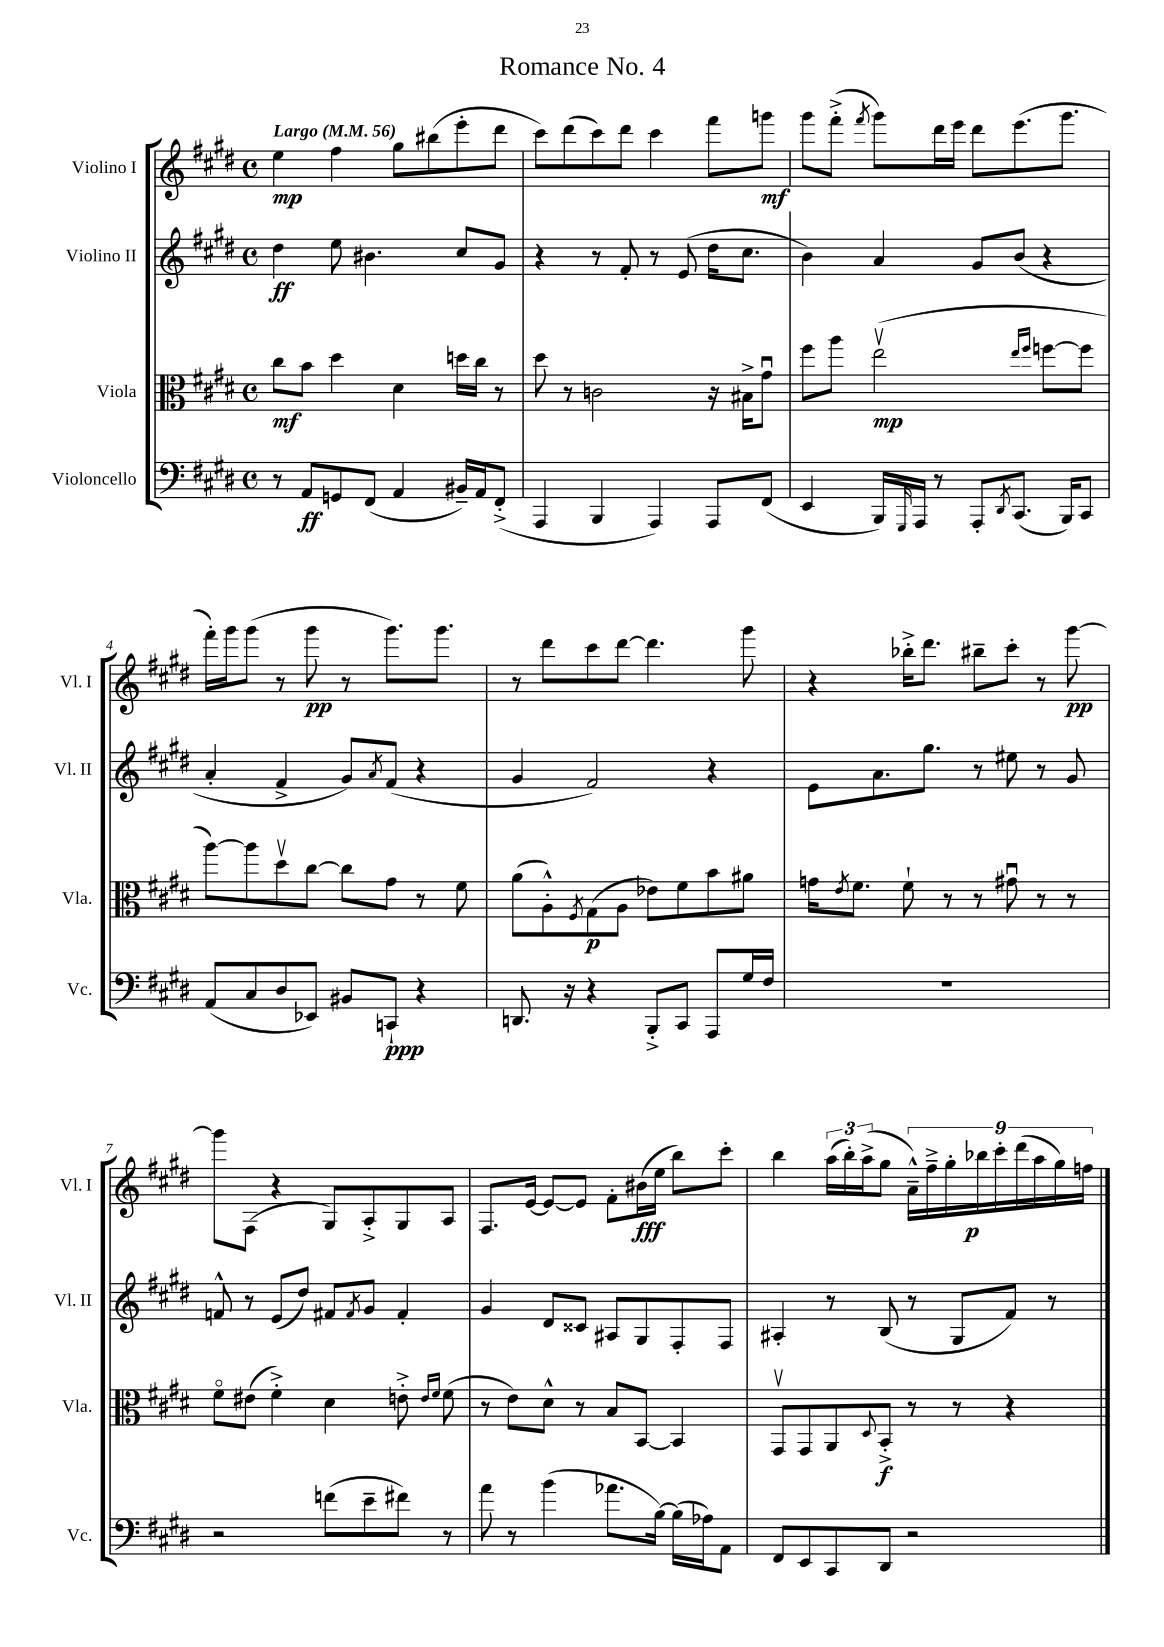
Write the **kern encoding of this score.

**kern	**dynam	**kern	**dynam	**kern	**dynam	**kern	**dynam
*part4	*part4	*part3	*part3	*part2	*part2	*part1	*part1
*staff4	*staff4	*staff3	*staff3	*staff2	*staff2	*staff1	*staff1
*I"Violoncello	*	*I"Viola	*	*I"Violino II	*	*I"Violino I	*
*I'Vc.	*	*I'Vla.	*	*I'Vl. II	*	*I'Vl. I	*
*clefF4	*	*clefC3	*	*clefG2	*	*clefG2	*
*k[f#c#g#d#]	*	*k[f#c#g#d#]	*	*k[f#c#g#d#]	*	*k[f#c#g#d#]	*
*M4/4	*	*M4/4	*	*M4/4	*	*M4/4	*
*met(c)	*	*met(c)	*	*met(c)	*	*met(c)	*
*MM56	*	*MM56	*	*MM56	*	*MM56	*
=1	=1	=1	=1	=1	=1	=1	=1
!	!	!	!	!	!	!LO:TX:a:B:t=Largo	!
8r	.	8cc#\L	mf	4dd#\	ff	4ee\	mp
8AA/L	ff	8b\J	.	.	.	.	.
8GGn/	.	4dd#\	.	8ee\	.	4ff#\	.
(8FF#/J	.	.	.	4.b#X\	.	.	.
4AA/	.	4d#\	.	.	.	8gg#\L	.
.	.	.	.	.	.	(8bb#X\	.
16BB#X~/LL)	.	16ddn\LL	.	8cc#/L	.	8eee'\	.
16AA/J	.	16cc#\JJ	.	.	.	.	.
(8FF#'^/J	.	8r	.	8g#/J	.	8ddd#\J	.
=2	=2	=2	=2	=2	=2	=2	=2
4AAA/	.	8dd#\	.	4r	.	8ccc#\L)	.
.	.	8r	.	.	.	(8ddd#\	.
4BBB/	.	2cn\	.	8r	.	8ccc#\)	.
.	.	.	.	8f#'/	.	8ddd#\J	.
4AAA/)	.	.	.	8r	.	4ccc#\	.
.	.	.	.	(8e/	.	.	.
8AAA/L	.	16r	.	16dd#\KL	.	8fff#\L	.
.	.	16B#X^\KL	.	8.cc#\J	.	.	.
(8FF#/J	.	8g#u\J	.	.	.	8gggn\J	mf
=3	=3	=3	=3	=3	=3	=3	=3
4EE/	.	8ff#\L	.	4b\)	.	8ggg#\L	.
.	.	8aa\J	.	.	.	(8fff#'^\J	.
.	.	.	.	.	.	8qfff#/	.
16BBB/LL)	.	(2eev\	mp	4a/	.	8ggg#\L)	.
16qqGGG#/	.	.	.	.	.	.	.
16AAA/JJ	.	.	.	.	.	.	.
8r	.	.	.	.	.	16ddd#\L	.
.	.	.	.	.	.	16eee\JJ	.
8AAA'/L	.	.	.	8g#/L	.	8ddd#\L	.
8qDD#/	.	.	.	.	.	.	.
(8.CC#/J	.	.	.	(8b/J	.	(8.eee\	.
.	.	16qqee/LL	.	.	.	.	.
.	.	16qqff#/JJ	.	.	.	.	.
.	.	[8ffn\L	.	4r	.	.	.
16BBB/KL)	.	.	.	.	.	8.ggg#\J	.
8CC#/J	.	8ff\J]	.	.	.	.	.
!!LO:LB:g=z
=4	=4	=4	=4	=4	=4	=4	=4
(8AA/L	.	[8aa\L)	.	4a'/	.	16fff#'\LL)	.
.	.	.	.	.	.	16ggg#\J	.
8C#/	.	8aa\]	.	.	.	(8ggg#\J	.
8D#/	.	8dd#v\	.	4f#^/	.	8r	.
8EE-X/J)	.	[8cc#\J	.	.	.	8ggg#\	pp
8BB#X/L	.	8cc#\L]	.	8g#/L)	.	8r	.
.	.	.	.	8qa/	.	.	.
8CCn`/J	ppp	8g#\J	.	(8f#/J	.	8.ggg#\L)	.
4r	.	8r	.	4r	.	.	.
.	.	.	.	.	.	8.ggg#\J	.
.	.	8f#\	.	.	.	.	.
=5	=5	=5	=5	=5	=5	=5	=5
8.DDn/	.	(8a\L	.	4g#/	.	8r	.
.	.	8A'^^\)	.	.	.	8ddd#\L	.
16r	.	.	.	.	.	.	.
.	.	8qF#/	.	.	.	.	.
4r	.	(8G#\	p	2f#/)	.	8ccc#\	.
.	.	8A\J	.	.	.	[8ddd#\J	.
8BBB'^/L	.	8e-X\L)	.	.	.	4.ddd#\]	.
8CC#/J	.	8f#\	.	.	.	.	.
8AAA/L	.	8b\	.	4r	.	.	.
16G#/L	.	8a#X\J	.	.	.	8ggg#\	.
16F#/JJ	.	.	.	.	.	.	.
=6	=6	=6	=6	=6	=6	=6	=6
1r	.	16gn\KL	.	8e\L	.	4r	.
.	.	8qe/	.	.	.	.	.
.	.	8.f#\J	.	.	.	.	.
.	.	.	.	8.a\	.	.	.
.	.	8f#`\	.	.	.	16bb-X'^\KL	.
.	.	.	.	8.gg#\J	.	8.ddd#\J	.
.	.	8r	.	.	.	.	.
.	.	8r	.	8r	.	8bb#X~\L	.
.	.	8g#Xu\	.	8ee#X\	.	8ccc#'\J	.
.	.	8r	.	8r	.	8r	.
.	.	8r	.	8g#/	.	[8ggg#\	pp
!!LO:LB:g=z
=7	=7	=7	=7	=7	=7	=7	=7
2r	.	8f#\L	.	8fn^^/	.	8ggg#\L]	.
.	.	(8e#X\J	.	8r	.	(8F#\J	.
.	.	4f#'^\)	.	(8e/L	.	4r	.
.	.	.	.	8dd#/J)	.	.	.
(8fn\L	.	4d#\	.	8f#X/L	.	8G#/L)	.
.	.	.	.	8qf#/	.	.	.
8e~\	.	.	.	8g#/J	.	8A'^/	.
8f#X\J)	.	8en'^\	.	4f#'/	.	8G#/	.
.	.	16qqe/LL	.	.	.	.	.
.	.	16qqf#/JJ	.	.	.	.	.
8r	.	(8f#\	.	.	.	8A/J	.
=8	=8	=8	=8	=8	=8	=8	=8
8a\	.	8r	.	4g#/	.	8.F#/L	.
8r	.	8e\L)	.	.	.	.	.
.	.	.	.	.	.	[16e/Jk	.
(4b\	.	8d#^^\J	.	8d#/L	.	8e/L_	.
.	.	8r	.	8c##X/J	.	8e/J]	.
8.a-X\L	.	8B/L	.	8A#X/L	.	8f#'\L	.
.	.	[8BB/J	.	8G#/	.	(16b#X\L	fff
[16B\Jk)	.	.	.	.	.	16ee\JJ	.
(16B\LL]	.	4BB/]	.	8F#'/	.	8bb\L)	.
16A-X\J)	.	.	.	.	.	.	.
8AA\J	.	.	.	8F#/J	.	8ccc#'\J	.
=9	=9	=9	=9	=9	=9	=9	=9
8FF#/L	.	8GG#v/L	.	4A#X'/	.	4bb\	.
8EE/	.	8GG#/	.	.	.	.	.
8CC#/	.	8AA/	.	8r	.	(24aa\LL	.
.	.	.	.	.	.	24bb'\)	.
.	.	.	.	.	.	(24aa^\J	.
.	.	8qqD#/	.	.	.	.	.
8DD#/J	.	8BB'^/J	f	(8B/	.	8gg#\J	.
2r	.	8r	.	8r	.	18a~^^\LL)	.
.	.	.	.	.	.	18ff#~^\	.
.	.	.	.	.	.	18gg#'\	.
.	.	8r	.	8G#/L	.	.	.
.	.	.	.	.	.	18bb-X\	p
.	.	.	.	.	.	18ccc#'\	.
.	.	4r	.	8f#/J)	.	.	.
.	.	.	.	.	.	(18ddd#\	.
.	.	.	.	.	.	18aa\	.
.	.	.	.	8r	.	.	.
.	.	.	.	.	.	18gg#\)	.
.	.	.	.	.	.	18ffn\JJ	.
==	==	==	==	==	==	==	==
*-	*-	*-	*-	*-	*-	*-	*-
